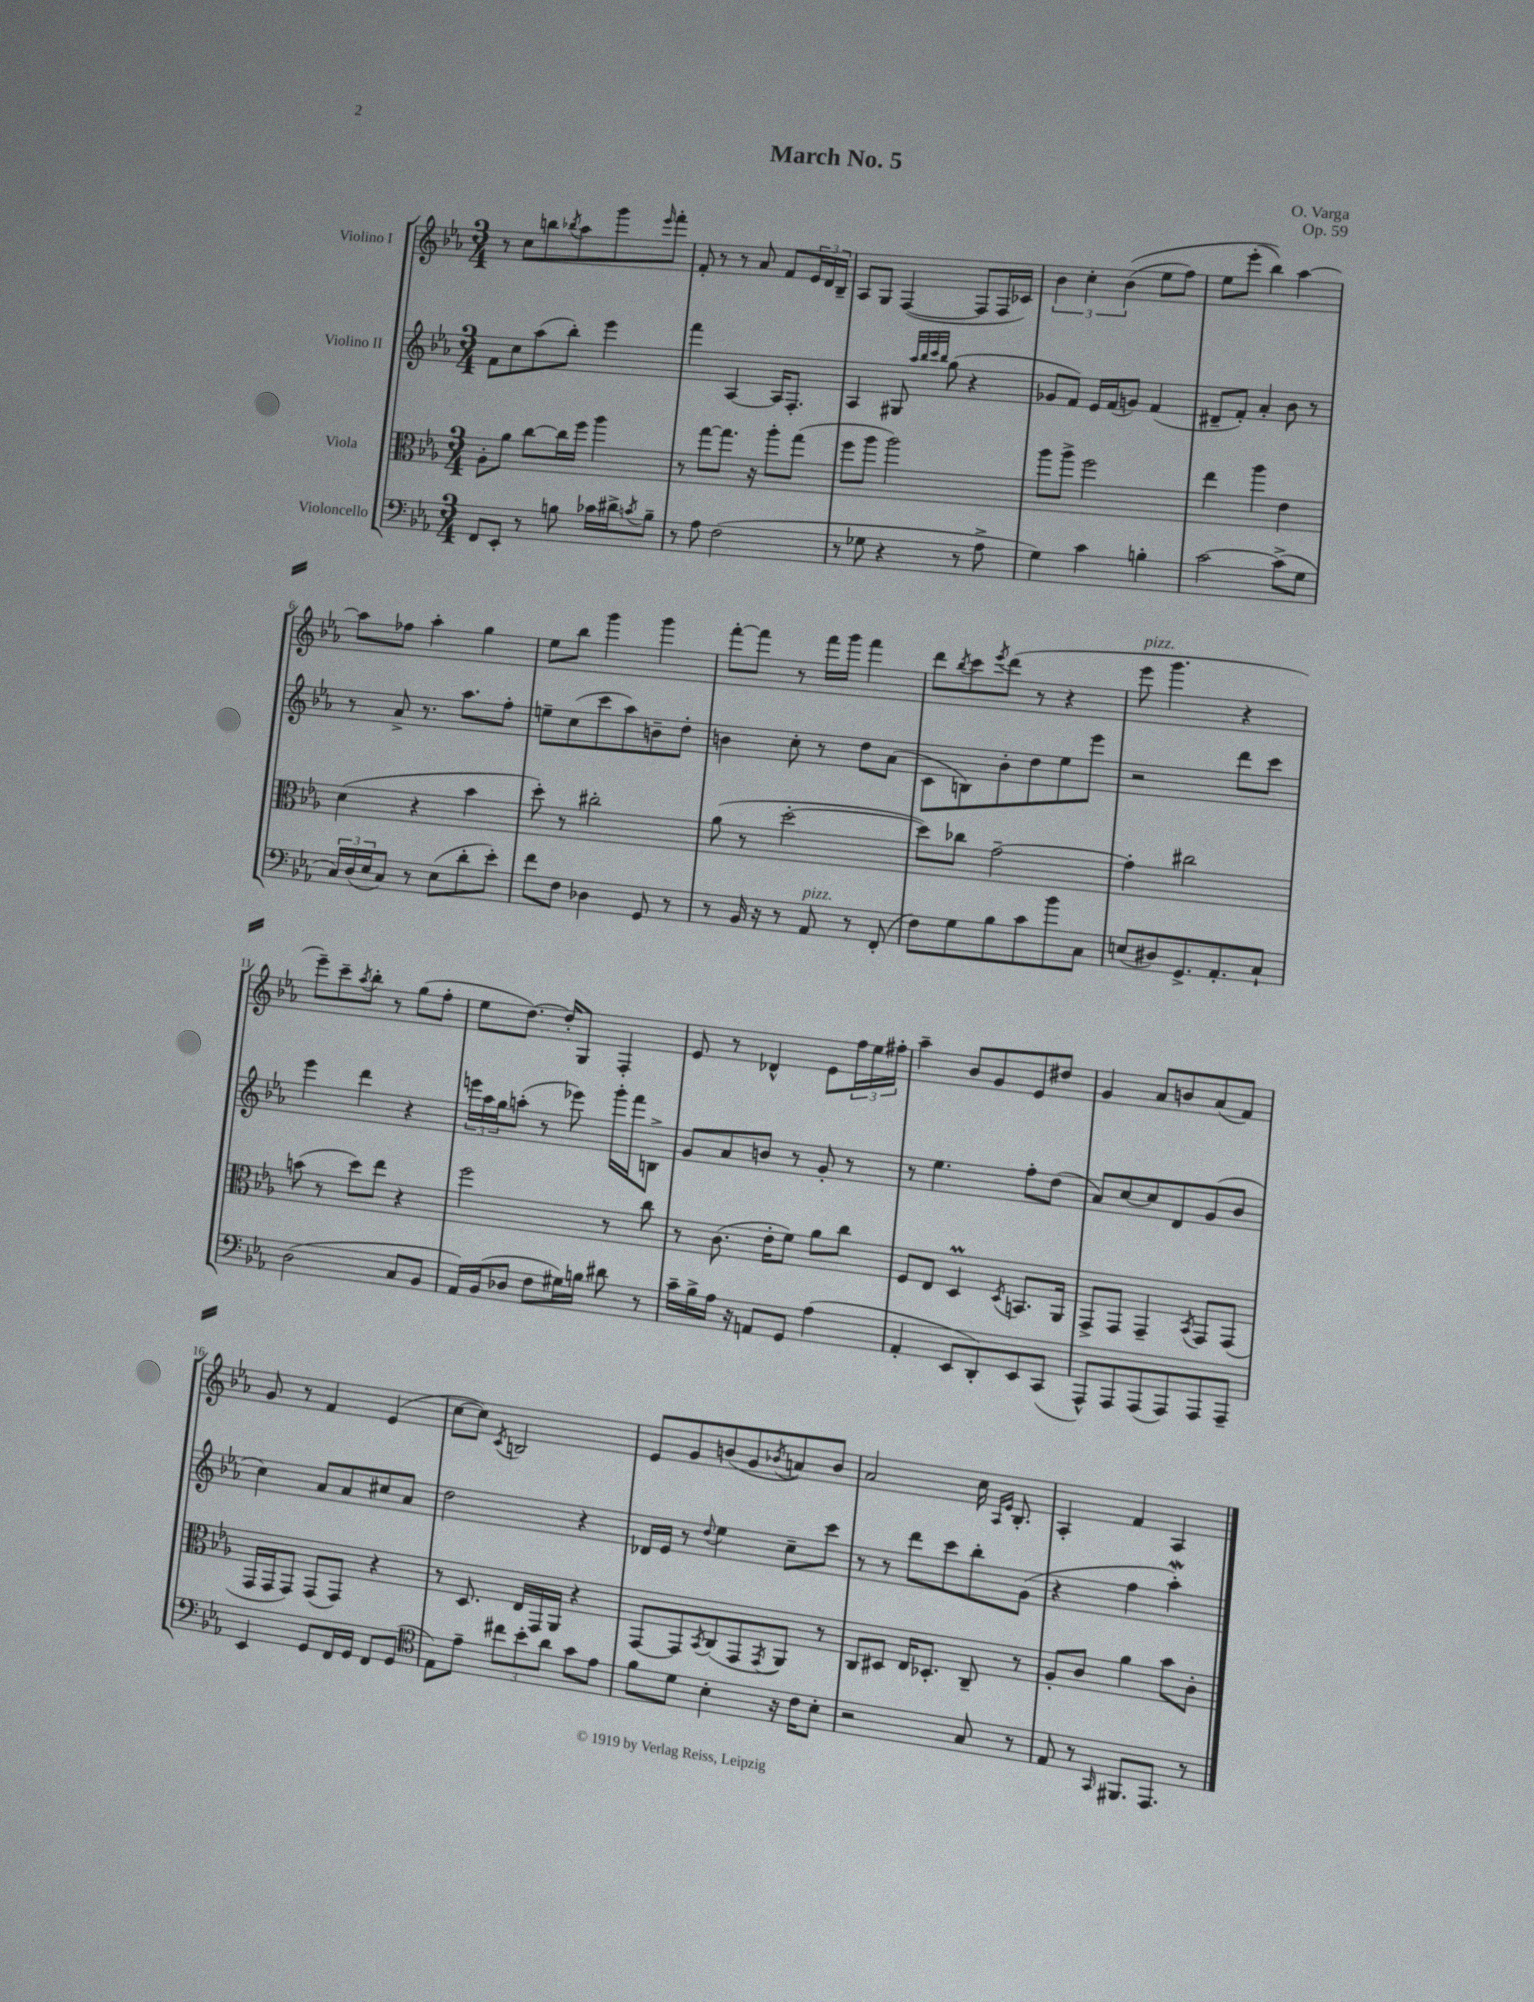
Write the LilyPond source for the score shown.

\header { title = "March No. 5" composer = "O. Varga" opus = "Op. 59" }
<<
\new StaffGroup <<
\new Staff = "s0" \with { instrumentName = "Violino I" } {
    \clef treble \key ees \major \numericTimeSignature \time 3/4
    r8 c''8 b''8 \acciaccatura { bes''8 } aes''8 g'''8 \grace { ees'''16 } f'''8-. |
    f'8-. r8 r8 aes'8 f'8 \tuplet 3/2 { ees'16 d'16 bes16-- } |
    aes8 g8 f4~( f8 f16 ces'16) |
    \tuplet 3/2 { bes'4 c''4-. bes'4(\( } ees''8 f''8) |
    ees''8 ees'''8-.( bes''4)\) aes''4~ |
    aes''8 fes''8 aes''4-. g''4 |
    ees''8 bes''8 g'''4 g'''4 |
    f'''8~-. f'''8 r8 f'''16 g'''16 f'''4 |
    d'''8 \acciaccatura { bes''8 } c'''8 \acciaccatura { ees'''8 } d'''8( r8 r4 |
    ees'''8^\markup { \italic "pizz." } g'''4. r4 |
    ees'''8--) c'''8-- \acciaccatura { aes''8 } bes''8-. r8 g''8( f''8-. |
    ees''8 d''8.~) d''16-. g8 f4-. |
    ees'8 r8 des'4-^ ees'8 \tuplet 3/2 { f''16 ees''16 fis''16-. } |
    aes''4-- bes'8 g'8 ees'8 dis''8 |
    g'4 aes'8 b'8 aes'8( f'8) |
    g'8 r8 f'4 ees'4( |
    c''8~ c''8) \acciaccatura { c'8 } b2 |
    ees'8 g'8 b'8( g'8 \acciaccatura { bes'8 } a'8) bes'8 |
    aes'2 c''16 \grace { aes16 ees'16 } bes8.-. |
    aes4-. f'4 aes4 \bar "|." |
}
\new Staff = "s1" \with { instrumentName = "Violino II" } {
    \clef treble \key ees \major \numericTimeSignature \time 3/4
    f'8 c''8 aes''8( bes''8-.) ees'''4 |
    f'''4 aes4~ aes16 f8.-. |
    aes4 gis8 \grace { aes''32 bes''32 c'''32 bes''32 } g''8( r4 |
    ges'8 f'8) ees'16 f'16( g'8) f'4( |
    dis'8-- f'8-.) aes'4-. bes'8 r8 |
    r8 aes'8-> r8. aes''8. f''8-. |
    e''8-- c''8( c'''8 aes''8) b'8-- d''8-. |
    b'4 c''8-. r8 d''8 aes'8( |
    c'8 b8) bes'8-. d''8 ees''8 ees'''8 |
    r2 d'''8 c'''8 |
    ees'''4 d'''4 r4 |
    \tuplet 3/2 { e'''16 aes''16 g''16 } a''8-.( r8 ees'''8) g'''16-. f'''16 b8-> |
    g'8 aes'8 b'8 r8 g'8-. r8 |
    r8 ees''4. f''8-. d''8( |
    aes'8) c''8~ c''8 d'8 g'8( bes'8 |
    c''4) aes'8 aes'8 cis''8 aes'8 |
    d''2 r4 |
    des'16 ees'16 r8 \appoggiatura { d''8 } ees''4 c''8-- c'''8 |
    r8 r8 d'''8 c'''8 bes''8-. g'8( |
    r4 f''4 aes''4-.\mordent) \bar "|." |
}
\new Staff = "s2" \with { instrumentName = "Viola" } {
    \clef alto \key ees \major \numericTimeSignature \time 3/4
    aes8-. aes'8 c''8~ c''16 f''16 aes''4 |
    r8 g''8~ g''8. r16 aes''8-. g''8( |
    f''8 aes''8 aes''2) |
    aes''8 aes''8-> f''2 |
    ees''4 aes''4 ees'4 |
    d'4( r4 bes'4 |
    d''8-.) r8 cis''2-. |
    aes'8( r8 d''2~-. |
    d''8) ces''8 g'2~-- |
    g'4-. cis''2 |
    b'8( r8 d''8) ees''8 r4 |
    f''2 r8 c''8 |
    r8 c'8.( ees'16-. f'8) aes'8 c''8 |
    f8 ees8 d4\prall \acciaccatura { d8 } b,8. aes,16 |
    g,8-> g,8 g,4-- \acciaccatura { bes,8 } g,8 g,8( |
    g,16 g,16 g,8) g,8( g,8) r4 |
    r8 d8. ees16 g,16 aes,16 r4 |
    g,8~ g,8 \acciaccatura { bes,8 } c8( g,8 \acciaccatura { g,8 } aes,8) r8 |
    c8 dis8 ees16 des8.-. c8-- r8 |
    aes8-. c'8 aes'4 bes'8 c'8-. \bar "|." |
}
\new Staff = "s3" \with { instrumentName = "Violoncello" } {
    \clef bass \key ees \major \numericTimeSignature \time 3/4
    f,8 ees,8-. r8 b8 ces'16 dis'16-> \acciaccatura { c'8 } b8-- |
    r8 aes8 f2( |
    r8 ges8 r4 r8 aes8-> |
    g4) c'4 b4-. |
    c'2~ c'8->( g8 |
    \tuplet 3/2 { c16) d16( ees16 } c8) r8 ees8( d'8-. ees'8-.) |
    f'8 f8 des4 g,8 r8 |
    r8 bes,16 r16 r8 aes,8^\markup { \italic "pizz." } r8 f,8-.( |
    f8) g8 bes8 c'8 bes'8 c8 |
    e8( dis8) g,8.-> aes,8.-. c8-! |
    d2( c8 bes,8 |
    aes,16) bes,16( des8 f8 gis16) b16 dis'8 r8 |
    c'16-- bes16-> aes16 r16 a,8 g,8 aes4( |
    aes,4-. ees,8 d,8-.) ees,8 c,8( |
    aes,,8-^) aes,,8 aes,,8( aes,,8) aes,,8 aes,,8-- |
    ees,4 g,8 f,16 g,16 f,8 g,8( |
    \clef tenor ees8) ees'8-- \tuplet 3/2 { cis''8 bes'8-. aes'8 } g'8 ees'8 |
    f'8 d'8 bes4-. r16 c'16 bes8-. |
    r2 g8 r8 |
    ees8 r8 \grace { g,16 } fis,8. ees,8. r8 \bar "|." |
}
>>
>>
